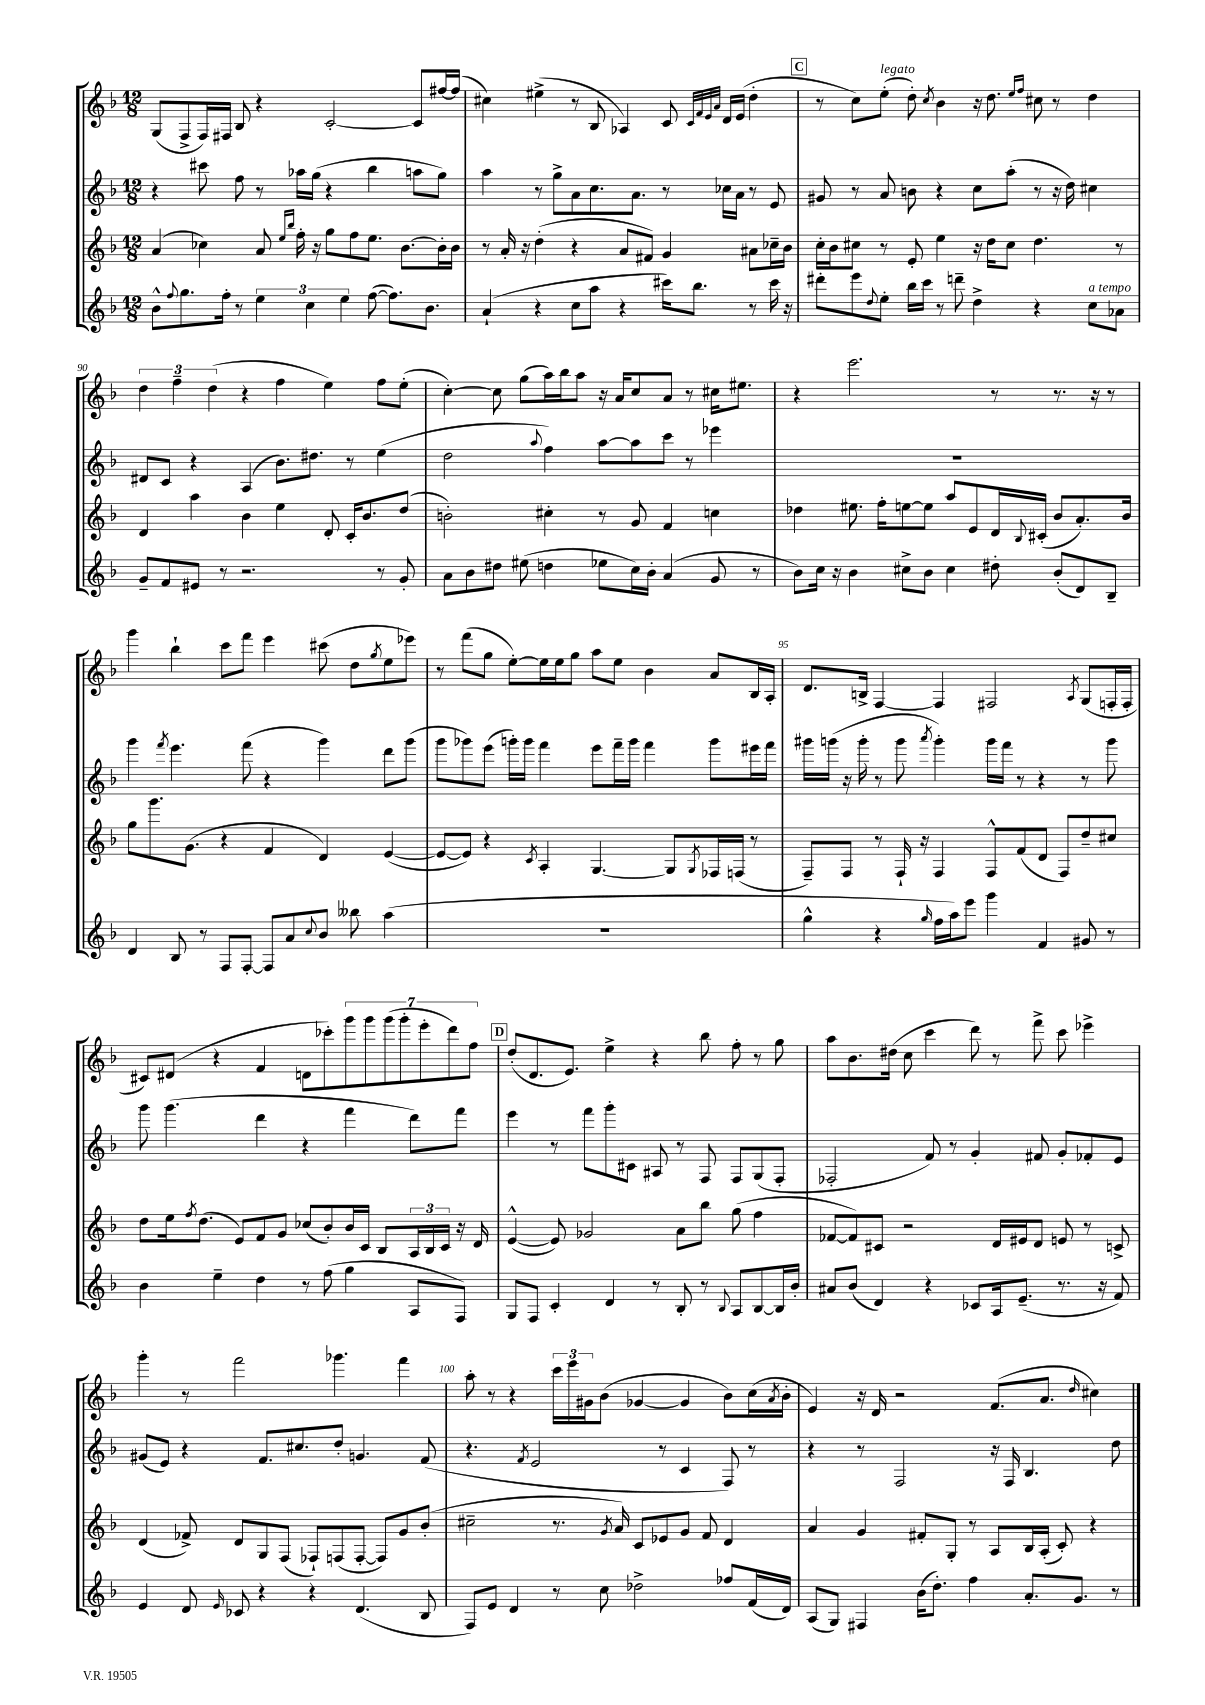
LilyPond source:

<<
\new StaffGroup <<
\new Staff = "s0" {
    \clef treble \key f \major \numericTimeSignature \time 12/8
    g8( f8-> f16) fis16 bes8 r4 c'2~-. c'8 fis''16~ fis''16( |
    cis''4) eis''4->( r8 bes8 aes4) c'8 \grace { c'32 f'32 e'32 a'32 } d'16 e'16( d''4-. |
    \mark \markup { \box "C" } r8 c''8) e''8-.^\markup { \italic "legato" }( d''8-.) \acciaccatura { c''8 } bes'4 r16 d''8. \grace { e''16 f''16 } cis''8 r8 d''4 |
    \tuplet 3/2 { d''4 f''4-- d''4( } r4 f''4 e''4) f''8 e''8-.( |
    c''4~-.) c''8 g''8( a''16) bes''16 a''8 r16 a'16 c''8 a'8 r8 cis''16 eis''8. |
    r4 e'''2. r8 r8. r16 r8 |
    g'''4 bes''4-! c'''8 f'''8 e'''4 cis'''8( d''8 \acciaccatura { g''8 } e''8 ees'''8) |
    r8 f'''8( g''8 e''8~-.) e''16 e''16 g''8 a''8 e''8 bes'4 a'8 bes16 a16-. |
    d'8. b16-> f4~ f4 fis2 \acciaccatura { a8 } g8( f16-. f16-. |
    cis'8) dis'8( r4 f'4 d'8 ces'''8-.) \tuplet 7/4 { g'''8 g'''8 g'''8( g'''8-. e'''8-. d'''8) f''8 } |
    \mark \markup { \box "D" } d''8-.( d'8. e'8.) e''4-> r4 bes''8 f''8-. r8 g''8 |
    a''8 bes'8. dis''16( c''8 c'''4 d'''8) r8 f'''8-> c'''8 ees'''4-> |
    g'''4-. r8 f'''2 ges'''4. f'''4 |
    a''8-. r8 r4 \tuplet 3/2 { c'''16 e'''16 gis'16 } bes'8( ges'4~ ges'4 bes'8) c''16( \acciaccatura { a'8 } bes'16-. |
    e'4) r16 d'16 r2 f'8.( a'8. \grace { d''16 } cis''4) \bar "|." |
}
\new Staff = "s1" {
    \clef treble \key f \major \numericTimeSignature \time 12/8
    r4 cis'''8 f''8 r8 aes''16 g''16( r4 bes''4 a''8 g''8) |
    a''4 r8 g''8-> a'8 c''8. a'8. r8 ces''16 a'16 r8 e'8 |
    \mark \markup { \box "C" } gis'8 r8 a'8 b'8 r4 c''8 a''8-.( r8 r16 d''16) cis''4 |
    dis'8 c'8 r4 a4( bes'8.) dis''8. r8 e''4( |
    d''2 \appoggiatura { a''8 } f''4) a''8~ a''8 c'''8 r8 ees'''4 |
    R1. |
    g'''4 \acciaccatura { f'''8 } e'''4. f'''8( r4 g'''4) d'''8 g'''8( |
    g'''8 ges'''8) e'''8( g'''16-.) g'''16 f'''4 e'''8 f'''16-- g'''16 f'''4 g'''8 eis'''16 f'''16 |
    gis'''16 g'''16( r16 g'''16-. r8 g'''8 \acciaccatura { a'''8 } g'''4-.) g'''16 f'''16 r8 r4 r8 g'''8 |
    g'''8 g'''4.( d'''4 r4 f'''4 d'''8) f'''8 |
    \mark \markup { \box "D" } e'''4 r8 f'''8 g'''8-. cis'8 ais8 r8 f8 f8 g8( f8-. |
    fes2-. f'8) r8 g'4-. fis'8 g'8-. fes'8-. e'8 |
    gis'8( e'8) r4 f'8. cis''8. d''8-. g'4. f'8( |
    r4. \acciaccatura { f'8 } e'2 r8 c'4 f8) r8 |
    r4 r8 f2 r16 f16 bes4. d''8 \bar "|." |
}
\new Staff = "s2" {
    \clef treble \key f \major \numericTimeSignature \time 12/8
    a'4( ces''4) a'8 \grace { e''16 bes''16 } f''16-. r16 g''8 f''8 e''8. bes'8.~ bes'16-. bes'16 |
    r8 a'16-. r16 d''4-.( r4 a'8 fis'8) g'4 ais'8 ces''16-- bes'16 |
    \mark \markup { \box "C" } c''16-. bes'16 cis''8 r8 e'8-. e''4 r16 d''16 cis''8 d''4. r8 |
    d'4 a''4 bes'4 e''4 d'8-. c'16-. bes'8. d''8( |
    b'2-.) cis''4-. r8 g'8 f'4 c''4 |
    des''4 eis''8. f''16-. e''8~ e''8 a''8 e'8 d'16 \appoggiatura { bes8 } cis'16-.( bes'8 a'8.-.) bes'16 |
    g''8 g'''8. g'8.( r4 f'4 d'4) e'4~( |
    e'8~ e'8) r4 \acciaccatura { c'8 } a4-. g4.~ g8 \acciaccatura { g8 } fes16 f16( r8 |
    f8--) f8 r8 f16-! r16 f4 f8-^ f'8( d'8 f8) d''8-- cis''8 |
    d''8 e''16 \acciaccatura { f''8 } d''8.( e'8) f'8 g'8 ces''8( bes'8-.) bes'16 c'16 bes8 \tuplet 3/2 { a16 bes16 c'16 } r16 d'16 |
    \mark \markup { \box "D" } e'4~-^( e'8) ges'2 a'8 bes''8 g''8( f''4 |
    fes'8~ fes'8) cis'8 r2 d'16 eis'16 d'8 e'8 r8 c'8-> |
    d'4( fes'8->) d'8 g8 f8( fes8-!) f8( f8~-. f8) g'8 bes'8-.( |
    cis''2-- r8. \acciaccatura { g'8 } a'16) c'8 ees'8 g'8 f'8 d'4 |
    a'4 g'4 fis'8-. g8-. r8 a8 bes16 a16-.( c'8-.) r4 \bar "|." |
}
\new Staff = "s3" {
    \clef treble \key f \major \numericTimeSignature \time 12/8
    bes'8-^ \appoggiatura { f''8 } g''8. f''16-. r8 \tuplet 3/2 { e''4 c''4 e''4 } f''8~( f''8.) bes'8. |
    a'4-!( r4 c''8 a''8 r4 cis'''16) bes''8. r8 cis'''16 r16 |
    \mark \markup { \box "C" } dis'''8-. e'''8 \appoggiatura { d''8 } e''8-. bes''16 c'''16 r8 d'''8-- d''4-> r4 c''8^\markup { \italic "a tempo" } aes'8 |
    g'8-- f'8 eis'8 r8 r2. r8 g'8-. |
    a'8 bes'8 dis''8 eis''8( d''4 ees''8 c''16) bes'16-. a'4( g'8 r8 |
    bes'8) c''16 r16 bes'4 cis''8-> bes'8 cis''4 dis''8-. bes'8-.( d'8) bes8-- |
    d'4 bes8 r8 f8 f8~-. f8 a'8 \appoggiatura { c''8 } bes'8 beses''8 a''4( |
    R1. |
    g''4-^ r4 \grace { g''16 } f''16 a''16) e'''8 g'''4 f'4 gis'8 r8 |
    bes'4 e''4-- d''4 r8 f''8( g''4 a8 f8) |
    \mark \markup { \box "D" } g8 f8 c'4-. d'4 r8 bes8-. r8 \appoggiatura { bes8 } a8 bes8~ bes16 bes'16-. |
    ais'8 bes'8( d'4) r4 ces'8 a16 e'8.--( r8. r16 f'8) |
    e'4 d'8 \grace { e'16 } ces'8 r4 r4 d'4.( bes8 |
    f8) e'8 d'4 r8 c''8 des''2-> fes''8 f'16( d'16) |
    a8( g8) fis4 bes'16( d''8.-.) f''4 a'8.-. g'8. r8 \bar "|." |
}
>>
>>
\layout { \context { \Score currentBarNumber = #87 \override BarNumber.break-visibility = ##(#f #t #t) barNumberVisibility = #(every-nth-bar-number-visible 5) } }
